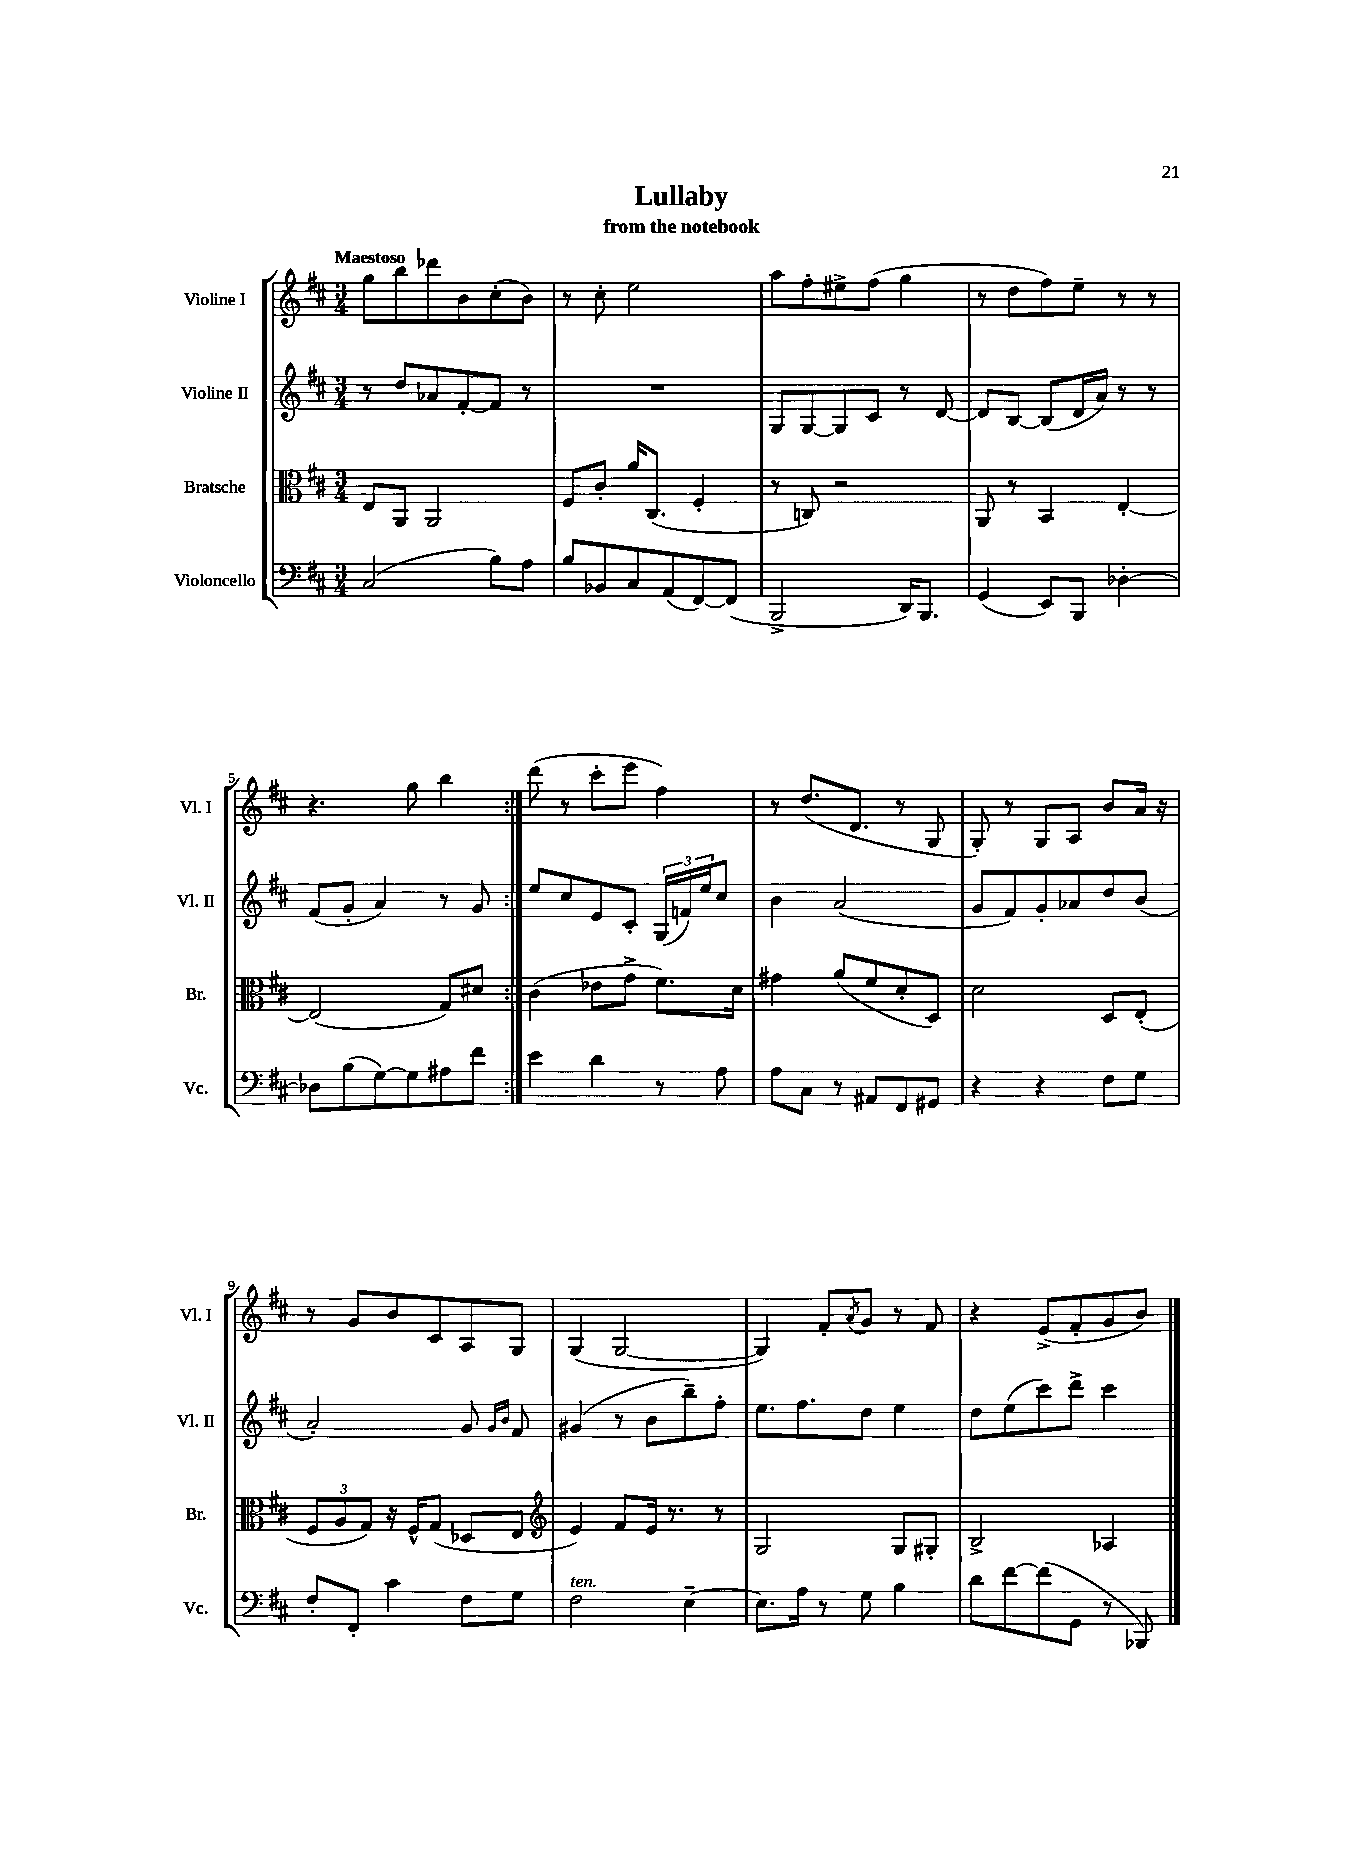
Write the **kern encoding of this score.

**kern	**kern	**kern	**kern
*part4	*part3	*part2	*part1
*staff4	*staff3	*staff2	*staff1
*I"Violoncello	*I"Bratsche	*I"Violine II	*I"Violine I
*I'Vc.	*I'Br.	*I'Vl. II	*I'Vl. I
*clefF4	*clefC3	*clefG2	*clefG2
*k[f#c#]	*k[f#c#]	*k[f#c#]	*k[f#c#]
*M3/4	*M3/4	*M3/4	*M3/4
=1	=1	=1	=1
!	!	!	!LO:TX:a:B:t=Maestoso
(2C#/	8E/L	8r	8gg\L
.	8AA/J	8dd/L	8bb\
.	2AA/	8a-X/	8ddd-X\
.	.	[8f#'/	8b\
8B\L)	.	8f#/J]	(8cc#'\
8A\J	.	8r	8b\J)
=2	=2	=2	=2
8B/L	8F#/L	2.r	8r
8BB-X/	8c#'/J	.	8cc#'\
8C#/	16a/KL	.	2ee\
.	(8.C#/J	.	.
(8AA/	.	.	.
[8FF#/)	4F#'/	.	.
(8FF#/J]	.	.	.
=3	=3	=3	=3
2BBB^/	8r	8G/L	8aa\L
.	8Cn/)	[8G/	8ff#'\
.	2r	8G/]	8ee#X^\
.	.	8c#/J	(8ff#\J
16DD/KL)	.	8r	4gg\
8.BBB/J	.	.	.
.	.	[8d/	.
=4	=4	=4	=4
(4GG/	8AA/	8d/L]	8r
.	8r	[8B/J	8dd\L
8EE/L)	4BB/	(8B/L]	8ff#\)
8BBB/J	.	16d/L	8ee~\J
.	.	16a/JJ)	.
[4D-X'\	[4E'/	8r	8r
.	.	8r	8r
!!LO:LB:g=z
=5	=5	=5	=5
8D-X\L]	(2E/]	(8f#/L	4.r
(8B\	.	8g'/J	.
[8G\)	.	4a/)	.
8G\]	.	.	8gg\
8A#X\	8G/L)	8r	4bb\
8f#\J	8d#X/J	8g/	.
=6:|!	=6:|!	=6:|!	=6:|!
4e\	(4c#\	8ee/L	(8ddd\
.	.	8cc#/	8r
4d\	8e-X\L	8e/	8ccc#'\L
.	8g^\J	8c#'/J	8eee\J
8r	8.f#\L)	(24G/LL	4ff#\)
.	.	24fn/)	.
.	.	24ee/J	.
8A\	.	8cc#/J	.
.	16d\Jk	.	.
=7	=7	=7	=7
8A\L	4g#X\	4b\	8r
8C#\J	.	.	(8.dd/L
8r	(8a/L	(2a/	.
.	.	.	8.d/J
8AA#X/L	8f#/	.	.
8FF#/	8d'/	.	8r
8GG#X/J	8D/J)	.	8G/
=8	=8	=8	=8
4r	2d\	8g/L	8G'/)
.	.	8f#/)	8r
4r	.	8g'/	8G/L
.	.	8a-X/	8A/J
8F#\L	8D/L	8dd/	8b/L
8G\J	(8E'/J	(8b/J	16a/Jk
.	.	.	16r
!!LO:LB:g=z
=9	=9	=9	=9
8F#'/L	12F#/L	2a'/)	8r
.	12A/	.	.
8FF#'/J	.	.	8g/L
.	12G/J)	.	.
4c#\	16r	.	8b/
.	16F#^^/KL	.	.
.	(8G/J	.	8c#/
8F#\L	8D-X/L	8g/	8A/
.	.	16qqg/LL	.
.	.	16qqb/JJ	.
8G\J	8E/J	8f#/	8G/J
=10	=10	=10	=10
*	*clefG2	*	*
!LO:TX:a:i:t=ten.	!	!	!
2F#\	4e/)	(4g#X/	(4G/
.	8f#/L	8r	[2G/
.	16e/Jk	8b\L	.
.	8.r	.	.
[4E~\	.	8bb~\)	.
.	8r	8ff#'\J	.
=11	=11	=11	=11
8.E\L]	2G/	8.ee\L	4G/])
16A\Jk	.	8.ff#\	.
8r	.	.	8f#'/L
.	.	.	8qa/
8G\	.	8dd\J	8g/J
4B\	8G/L	4ee\	8r
.	8G#X'/J	.	8f#/
=12	=12	=12	=12
8d\L	2B^/	8dd\L	4r
[8f#\	.	(8ee\	.
(8f#\]	.	8ccc#\)	(8e^/L
8GG\J	.	8ddd^\J	8f#'/
8r	4A-X/	4ccc#\	8g/
8BBB-X/)	.	.	8b/J)
==	==	==	==
*-	*-	*-	*-
